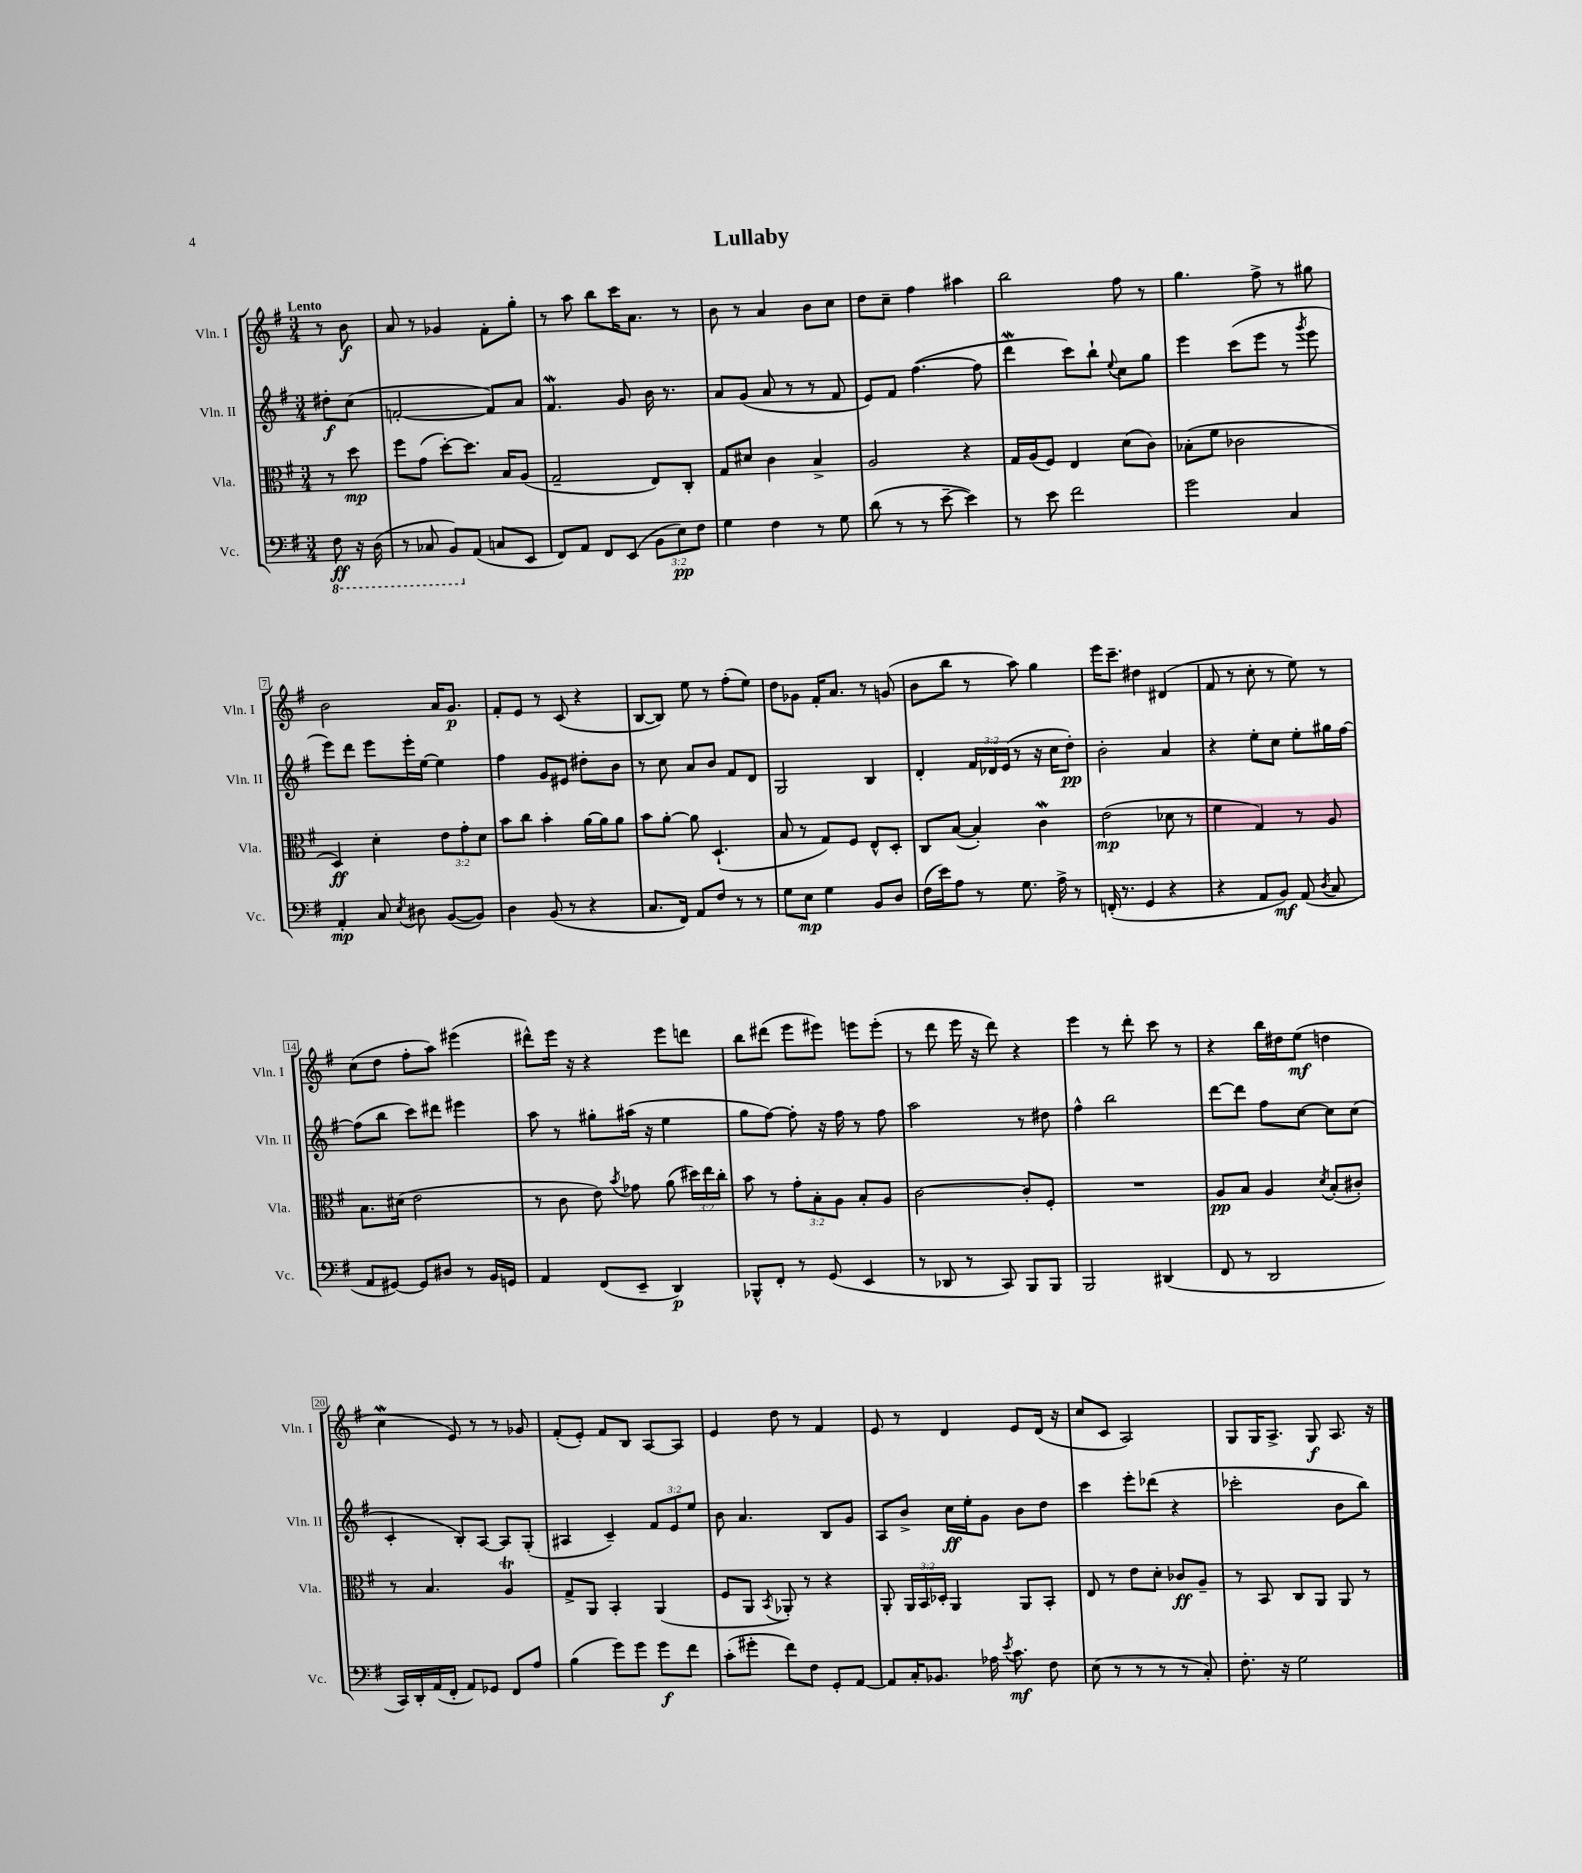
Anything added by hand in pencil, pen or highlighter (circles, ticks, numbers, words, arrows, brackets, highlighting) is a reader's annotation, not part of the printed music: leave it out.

**kern	**kern	**kern	**kern
*staff4	*staff3	*staff2	*staff1
*clefF4	*clefC3	*clefG2	*clefG2
*k[f#]	*k[f#]	*k[f#]	*k[f#]
*M3/4	*M3/4	*M3/4	*M3/4
8FF#\	8r	8dd#'\L	8r
16r	8dd\	(8cc\J	8b\
(16DD\	.	.	.
=	=	=	=
8r	8ff#\L	[2f'/	8a/
8CC-/	(8g\J	.	8r
8BBB/L)	[8dd'\L)	.	4g-/
(8AA/J	8.dd\]J	.	.
8C/L	.	8f/]L)	8f#'\L
.	16B/LK	.	.
8EE/J	(8A/J	8a/J	8gg'\J
=	=	=	=
8FF#/L)	2G~/	4.f#/	8r
8AA/J	.	.	8aa\
8FF#/L	.	.	8bb\L
(8EE/J	.	8g/	16ccc\K
.	.	.	8.a\J
12BB\L	8E/L)	16b\	.
.	.	8.r	.
12E\)	.	.	.
.	8C'/J	.	8r
12F#\J	.	.	.
=	=	=	=
4G\	8G/L	8a/L	8b\
.	8d#/J	(8g/J	8r
4F#\	4c\	8a/	4a/
.	.	8r	.
8r	4B^/	8r	8b\L
8G\	.	8f#/	8cc\J
=	=	=	=
(8d\	2A/	8e/L)	8dd\L
8r	.	8f#/J	8cc~\J
8r	.	([4.ff#\	4ff#\
[8e~\	.	.	.
4e\])	4r	.	4aa#\
.	.	8ff#\]	.
=	=	=	=
8r	16G/LL	4ddd\	2bb\
.	(16A/J	.	.
8e\	8F#/J)	.	.
2f#\	4E/	8ccc\L)	.
.	.	8bb`\J	.
.	.	8qqee/	.
.	(8d\L	8cc\L	8ff#\
.	8c\J)	8gg\J	8r
=	=	=	=
2g\	(8B-'\L	4eee\	4.gg\
.	8f#\J	.	.
.	2c-\	(8ccc\L	.
.	.	8eee\J	8ff#^\
4C/	.	8r	8r
.	.	8qggg/	.
.	.	8eee\	8gg#\
=	=	=	=
4AA'/	4D/)	8eee\L)	2b\
.	.	8ddd\J	.
8C/	4d'\	8eee\L	.
8qE/	.	.	.
8D#\	.	16eee'\L	.
.	.	[16ee\JJ	.
([8BB/L	12e\L	4ee\]	16a/LK
.	.	.	8.g/J
.	12g'\	.	.
8BB/]J)	.	.	.
.	12d\J	.	.
=	=	=	=
4D\	8b\L	4ff#\	8f#'/L
.	8cc\J	.	8e/J
(8BB/	4b'\	8g/L	8r
8r	.	8e#/J	(8c/
4r	[16a\LL	8dd#'\L	4r
.	16a\]J	.	.
.	8a\J	8b\J	.
=	=	=	=
8.C/L	8b\L	8r	[8B/L
.	[8a'\J	8cc\	8B/]J)
16FF#/Jk)	.	.	.
8AA/L	8a\]	8a/L	8ee\
8F#/J	(4.D`/	8b/J	8r
8r	.	8f#/L	(8ff#'\L
8r	.	8d/J	8ee\J)
=	=	=	=
8G\L	8B/	2G/	8dd\L
8E\J	8r	.	8g-\J
4G\	8G/L)	.	16f#'/LK
.	.	.	8.a/J
.	8F#/J	.	.
8BB/L	8E^^/L	4B/	8r
8D/J	8D'/J	.	(8g/
=	=	=	=
(16F#\LL	8C/L	4d'/	8b\L
16e\J)	.	.	.
8A\J	([8B/J	.	8bb\J
8r	4B'/])	24f#/LL	8r
.	.	24d-/	.
.	.	(24e/JJ	.
8.G\	.	8r	8aa\)
.	4c\	16r	4gg\
16A^\	.	16cc\LK	.
8r	.	8dd'\J)	.
=	=	=	=
(16FF'/	(2e\	2b'\	16eee\LK
8.r	.	.	8.ccc~\J
4GG/	.	.	4dd#\
4r	8d-\	4a/	(4d#/
.	8r	.	.
=	=	=	=
4r	4f#\	4r	8f#/
.	.	.	8r
8AA/L	4G/)	8ee'\L	8cc'\
8BB/J)	.	8cc\J	8r
(8AA/	8r	8ee'\L	8ee\)
8qD/	.	.	.
8C/	8A/	16gg#\L	8r
.	.	[16ff#\JJ	.
=	=	=	=
8AA/L	8.B\L	(8ff#\]L	(8cc\L
[8GG#/J)	.	8bb\J	8dd\J
.	(16d#\Jk	.	.
8GG#/]L	2e\	8ccc\L)	8ff#'\L
8D#/J	.	8ddd#\J	8aa\J)
8r	.	4eee#\	(4eee#\
16BB/LL	.	.	.
16GG/JJ	.	.	.
=	=	=	=
4AA/	8r	8aa\	8ddd#^^\L)
.	8c\	8r	16eee\Jk
.	.	.	16r
(8FF#/L	8e\)	8gg#'\L	4r
.	8qb/	.	.
8EE~/J	8g-\	(16aa#\Jk	.
.	.	16r	.
4DD/)	(8a\	4ee\	8eee\L
.	24dd#\LL)	.	8ddd\J
.	24ee\	.	.
.	24cc'\JJ	.	.
=	=	=	=
8BBB-^^/L	8b\	8gg\L	8bb\L
8FF#'/J	8r	[8ff#\J)	(8ddd#\J
8r	12g'\L	8ff#'\]	8eee\L
.	12B'\	.	.
(8GG/	.	16r	8eee#\J)
.	12A\J	.	.
.	.	16ff#\	.
4EE/	8B'/L	8r	8eee\L
.	8A/J	8ff#\	(8eee'\J
=	=	=	=
8r	[2c\	2aa\	8r
8DD-/	.	.	8ddd\
8r	.	.	16eee\
.	.	.	16r
8CC/)	.	.	8ddd\)
8BBB/L	8c'/]L	8r	4r
8BBB/J	8F#'/J	8dd#\	.
=	=	=	=
2BBB/	2.r	4ff#^^\	4eee\
.	.	2bb\	8r
.	.	.	8ddd'\
(4DD#/	.	.	8ccc\
.	.	.	8r
=	=	=	=
8FF#/	8A/L	[8ddd\L	4r
8r	8B/J	8ddd\]J	.
2DD/	4A/	8ff#\L	16bb\LL
.	.	.	16dd#\J
.	.	[8cc\J	(8ee\J
.	8qd/	.	.
.	(8B'/L	8cc\]L	4dd\
.	8c#'/J)	(8cc\J	.
=	=	=	=
16CC/LL)	8r	4c'/	4cc\
16DD'/	.	.	.
(16AA/	4.B/	.	.
16FF#'/JJ	.	.	.
8AA/L)	.	8B'/L)	8e/)
8GG-/J	.	[8A/J	8r
8FF#/L	4A/	8A/]L	8r
8A/J	.	(8G'/J	8g-/
=	=	=	=
(4B\	8G^/L	4A#/	(8f#'/L
.	8AA/J	.	8e'/J)
8g\L)	4BB'/	4c~/)	8f#/L
8g\J	.	.	8B/J
8g\L	(4AA/	12f#/L	[8A/L
.	.	12e/	.
8f#\J	.	.	8A/]J
.	.	12ee/J	.
=	=	=	=
(8c'\L	8F#/L	8b\	4e/
8g#'\J	8AA/J	4.a/	.
.	8qBB/	.	.
8f#\L)	8AA-'/)	.	8dd\
8F#\J	8r	.	8r
8GG'/L	4r	8B/L	4f#/
[8AA/J	.	8g/J	.
=	=	=	=
8AA/]L	8AA'/	8A/L	8e/
16C'/K	24AA/LL	8b^/J	8r
.	24BB/	.	.
8.BB-/J	.	.	.
.	24D-'/JJ	.	.
.	4AA/	16cc\LL	4d/
.	.	16ee'\J	.
16A-\	.	8g\J	.
8qe/	.	.	.
8.c\	.	.	.
.	8AA/L	8b\L	8e/L
8F#\	8BB'/J	8dd\J	(16d/Jk
.	.	.	16r
=	=	=	=
(8E\	8E/	4ccc\	8cc/L
8r	8r	.	8c/J
8r	8e\L	8eee'\L	2A/)
8r	8d'\J	(8ddd-\J	.
8r	8c-/L	4r	.
8C'/)	8A~/J	.	.
=	=	=	=
8.F#'\	8r	2ccc-'\	8G/L
.	8BB/	.	16G/K
16r	.	.	8.A^/J
2G\	8C/L	.	.
.	8AA/J	.	8G/
.	8AA/	8b\L	8.A/
.	8r	8bb\J)	.
.	.	.	16r
==	==	==	==
*-	*-	*-	*-
